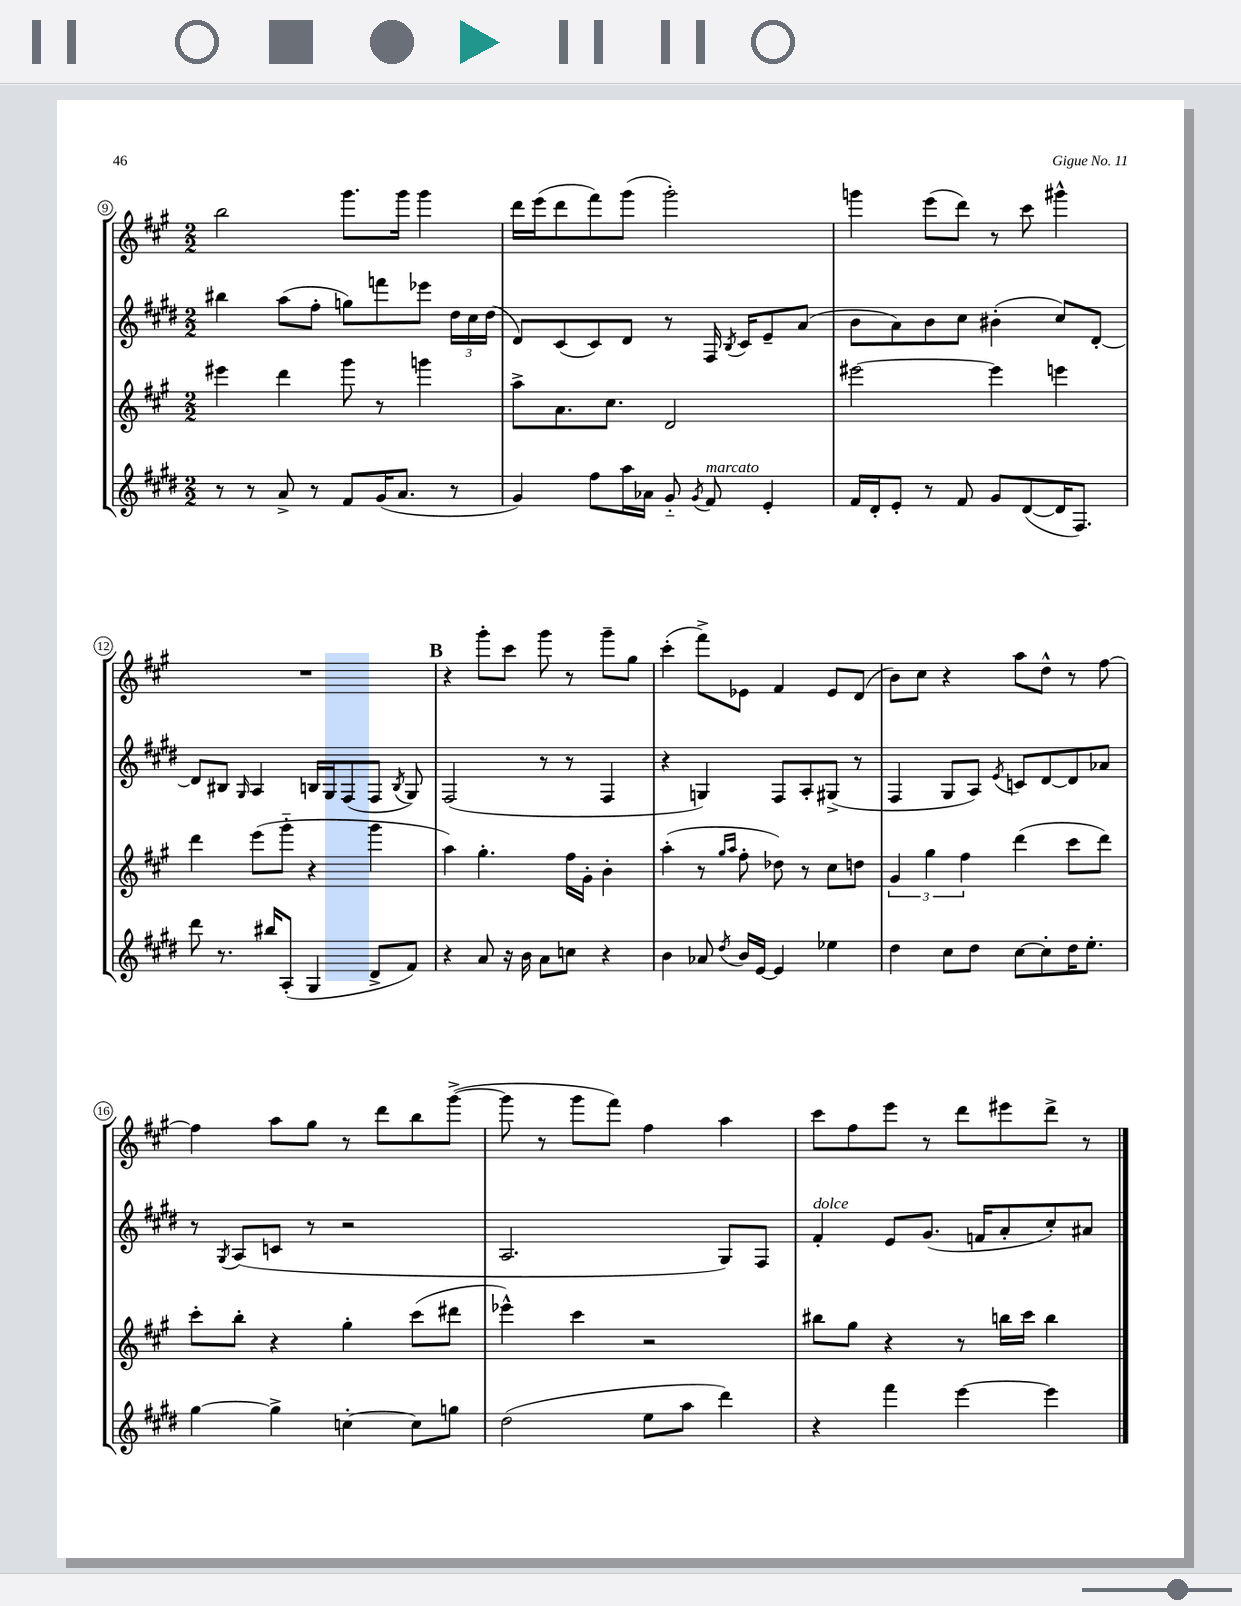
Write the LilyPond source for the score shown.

<<
\new StaffGroup <<
\new Staff = "s0" {
    \clef treble \key a \major \numericTimeSignature \time 2/2
    \autoBeamOff b''2 gis'''8.[ gis'''16] gis'''4 |
    d'''16[ e'''16( d'''8 fis'''8) gis'''8]( gis'''2-.) |
    g'''4 e'''8[( d'''8]) r8 cis'''8 gis'''4-^ |
    R1 |
    \mark \markup { \bold "B" } r4 gis'''8[-. cis'''8] gis'''8 r8 gis'''8[-- gis''8] |
    cis'''4-.( fis'''8[->) ees'8] fis'4 ees'8[ d'8]( |
    b'8[) cis''8] r4 a''8[ d''8]-^ r8 fis''8~ |
    fis''4 a''8[ gis''8] r8 d'''8[ b''8 gis'''8]~->( |
    gis'''8 r8 gis'''8[ fis'''8]) fis''4 a''4 |
    cis'''8[ fis''8 e'''8] r8 d'''8[ eis'''8 d'''8]-> r8 \bar "|." |
}
\new Staff = "s1" {
    \clef treble \key e \major \numericTimeSignature \time 2/2
    \autoBeamOff bis''4 a''8[( fis''8]-. g''8[) f'''8 ees'''8] \tuplet 3/2 { dis''16[ cis''16 dis''16]( } |
    dis'8[) cis'8( cis'8) dis'8] r8 fis16 \acciaccatura { b8 } cis'16[ e'8-- a'8]( |
    b'8[ a'8) b'8 cis''8] bis'4-.( cis''8[) dis'8]~-. |
    dis'8[ bis8] \grace { gis16 } a4 b16[ gis16 fis8( fis8] \acciaccatura { b8 } gis8) |
    \mark \markup { \bold "B" } fis2( r8 r8 fis4 |
    r4 g4) fis8[ a8-. gis8]->( r8 |
    fis4 gis8[ a8]) \acciaccatura { e'8 } c'8[ dis'8~ dis'8 aes'8] |
    r8 \acciaccatura { gis8 } a8[( c'8] r8 r2 |
    a2. gis8[) fis8] |
    fis'4-.^\markup { \italic "dolce" } e'8[ gis'8.]( f'16[ a'8-. cis''8-.) ais'8] \bar "|." |
}
\new Staff = "s2" {
    \clef treble \key a \major \numericTimeSignature \time 2/2
    \autoBeamOff eis'''4 d'''4 gis'''8 r8 g'''4 |
    a''8[-> a'8. cis''8.] d'2 |
    eis'''2~ eis'''4 e'''4 |
    d'''4 e'''8[( gis'''8]-_ r4 gis'''4 |
    \mark \markup { \bold "B" } a''4) gis''4.-. fis''16[ gis'16]-. b'4-. |
    a''4-.( r8 \grace { gis''16[ a''16] } fis''8-. des''8) r8 cis''8[ d''8] |
    \tuplet 3/2 { gis'4 gis''4 fis''4 } d'''4( cis'''8[ d'''8]) |
    cis'''8[-. b''8]-. r4 gis''4-. cis'''8[( dis'''8] |
    ees'''4-^) cis'''4 r2 |
    bis''8[ gis''8] r4 r8 b''16[ cis'''16] b''4 \bar "|." |
}
\new Staff = "s3" {
    \clef treble \key e \major \numericTimeSignature \time 2/2
    \autoBeamOff r8 r8 a'8-> r8 fis'8[ gis'16( a'8.] r8 |
    gis'4) fis''8[ a''16 aes'16] gis'8-_ \acciaccatura { gis'8 } fis'8^\markup { \italic "marcato" } e'4-. |
    fis'16[ dis'16-. e'8]-. r8 fis'8 gis'8[ dis'8~( dis'16 fis8.]) |
    dis'''8 r8. bis''16[ a8]-.( gis4 dis'8[-> fis'8]) |
    \mark \markup { \bold "B" } r4 a'8 r16 b'16 a'8[ c''8] r4 |
    b'4 aes'8 \acciaccatura { dis''8 } b'16[ e'16]~ e'4 ees''4 |
    dis''4 cis''8[ dis''8] cis''8[~ cis''8-. dis''16 e''8.]-. |
    gis''4~ gis''4-> c''4~-. c''8[ g''8] |
    dis''2( e''8[ a''8] dis'''4) |
    r4 fis'''4 e'''4~ e'''4 \bar "|." |
}
>>
>>
\layout { \context { \Score currentBarNumber = #9 \override BarNumber.stencil = #(make-stencil-circler 0.1 0.3 ly:text-interface::print) } }
